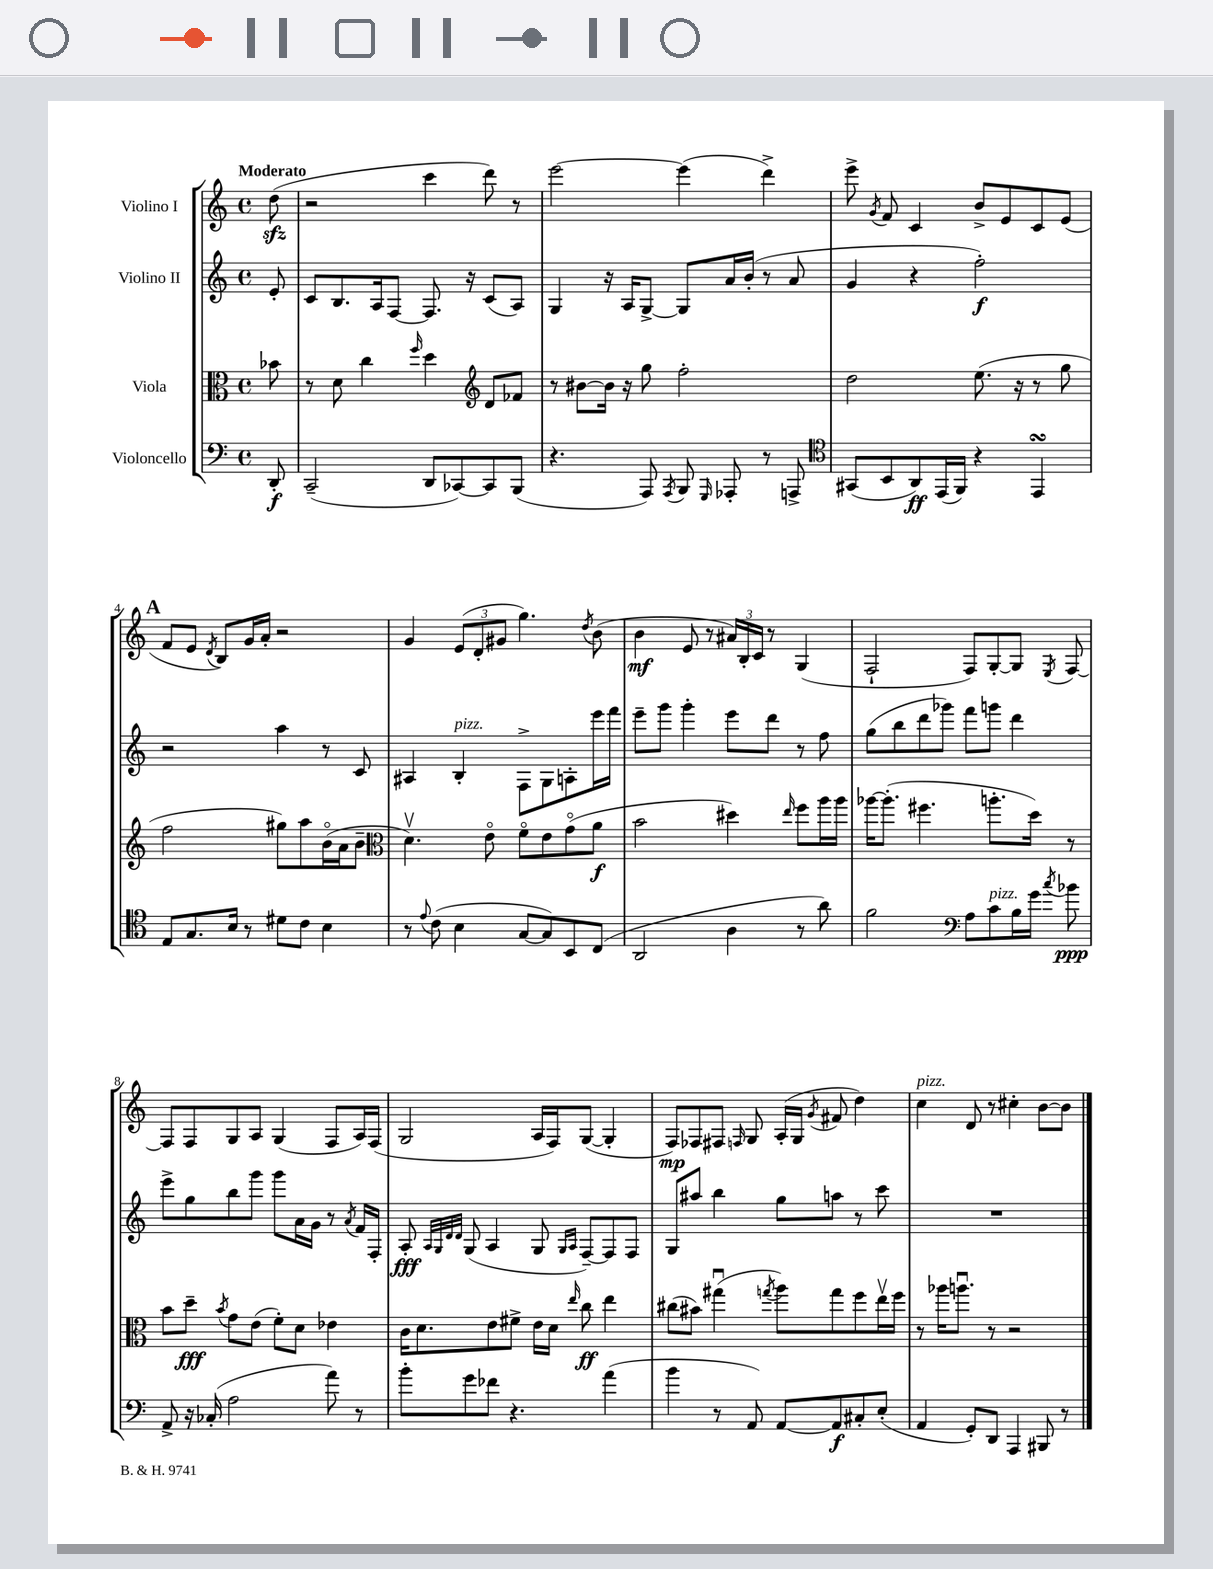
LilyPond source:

<<
\new StaffGroup <<
\new Staff = "s0" \with { instrumentName = "Violino I" } {
    \clef treble \key c \major \defaultTimeSignature \time 4/4 \partial 8 \tempo "Moderato"
    \autoBeamOff d''8\sfz( |
    r2 c'''4 d'''8) r8 |
    e'''2~ e'''4( d'''4->) |
    e'''8-> \acciaccatura { g'8 } f'8 c'4 b'8[-> e'8 c'8 e'8]( |
    \mark \markup { \bold "A" } f'8[ e'8] \acciaccatura { d'8 } b8[) g'16 a'16]-. r2 |
    g'4 \tuplet 3/2 { e'8[( d'8-. gis'8] } g''4.) \acciaccatura { d''8 } b'8( |
    b'4\mf e'8 r8 \tuplet 3/2 { ais'16[) b16-. c'16] } r8 g4( |
    f2-! f8[) g8~-. g8] \acciaccatura { e8 } f8~ |
    f8[ f8 g8 a8] g4( f8[ a16) f16]( |
    g2 a16[ f16) g8]~( g4-. |
    f8[\mp) fes8 fis8] \grace { f16 } g8 a16[-.( g16] \acciaccatura { g'8 } fis'8 d''4) |
    c''4^\markup { \italic "pizz." } d'8 r8 cis''4-. b'8[~ b'8] \bar "|." |
}
\new Staff = "s1" \with { instrumentName = "Violino II" } {
    \clef treble \key c \major \defaultTimeSignature \time 4/4 \partial 8
    \autoBeamOff e'8-. |
    c'8[ b8. a16 f8]~ f8. r16 c'8[( a8]) |
    g4 r16 a16[ g8]~-> g8[ a'16 b'16]-.( r8 a'8 |
    g'4 r4 f''2-.\f) |
    \mark \markup { \bold "A" } r2 a''4 r8 c'8 |
    ais4 b4-.^\markup { \italic "pizz." } f8[-> g8 a8-. e'''16 f'''16] |
    e'''8[-- g'''8] g'''4-. e'''8[ d'''8] r8 f''8 |
    g''8[( b''8 d'''8 ges'''8]) f'''8[ g'''8] d'''4 |
    e'''8[-> g''8 b''8 g'''8] g'''8[ a'16 g'16] r8 \acciaccatura { a'8 } f'16[ f16]-. |
    a8-.\fff \grace { a32[ g32 d'32 d'32] } g8( a4 g8 \grace { g16[ a16] } f8[~--) f8 f8] |
    g8[ ais''8] b''4 g''8[ a''8] r8 c'''8 |
    R1 \bar "|." |
}
\new Staff = "s2" \with { instrumentName = "Viola" } {
    \clef alto \key c \major \defaultTimeSignature \time 4/4 \partial 8
    \autoBeamOff bes'8 |
    r8 d'8 c''4 \grace { f''16 } d''4 \clef treble d'8[ fes'8] |
    r8 bis'8[~ bis'16] r16 g''8 f''2-. |
    d''2 e''8.( r16 r8 g''8 |
    \mark \markup { \bold "A" } f''2 gis''8[) a''8 b'16\flageolet( a'16 b'8]-- |
    \clef alto d'4.\upbow) e'8\flageolet f'8[\flageolet e'8 g'8\flageolet( a'8]\f |
    b'2 dis''4) \grace { e''16 } f''8[ a''16 a''16] |
    aes''16[~ aes''8.]-.( fis''4. a''8.[-. d''16]) r8 |
    b'8[ d''8]--\fff \acciaccatura { b'8 } g'8[ e'8]( f'8[-.) d'8] ees'4 |
    c'16[ d'8. e'8 fis'8]-> e'16[ d'16] \grace { e''16 } c''8\ff e''4 |
    cis''8[( bis'8]) gis''4\downbow( \acciaccatura { g''8 } a''8[) g''8 f''8 e''16\upbow f''16] |
    r8 aes''16[ a''8.]\downbow r8 r2 \bar "|." |
}
\new Staff = "s3" \with { instrumentName = "Violoncello" } {
    \clef bass \key c \major \defaultTimeSignature \time 4/4 \partial 8
    \autoBeamOff d,8-.\f |
    c,2--( d,8[ ces,8~) ces,8 b,,8]( |
    r4. a,,8) \acciaccatura { a,,8 } b,,8 \grace { g,,16 } aes,,8-. r8 a,,8-> |
    \clef tenor gis,8[( b,8 a,8\ff) e,16( f,16]) r4 e,4\turn |
    \mark \markup { \bold "A" } e8[ g8. b16] r8 dis'8[ c'8] b4 |
    r8 \appoggiatura { e'8 } c'8( b4 g8[~ g8) b,8 c8]( |
    a,2 a4 r8 a'8) |
    f'2 \clef bass a8[ c'8^\markup { \italic "pizz." } b16 g'16] \acciaccatura { c''8 } bes'8\ppp |
    a,8-> r16 ces16-.( a2 a'8) r8 |
    b'8[-. g'8 fes'8] r4. a'4( |
    b'4 r8 a,8) a,8[~ a,8\f cis8-. e8]-.( |
    a,4 g,8[-.) d,8] a,,4 bis,,8 r8 \bar "|." |
}
>>
>>
